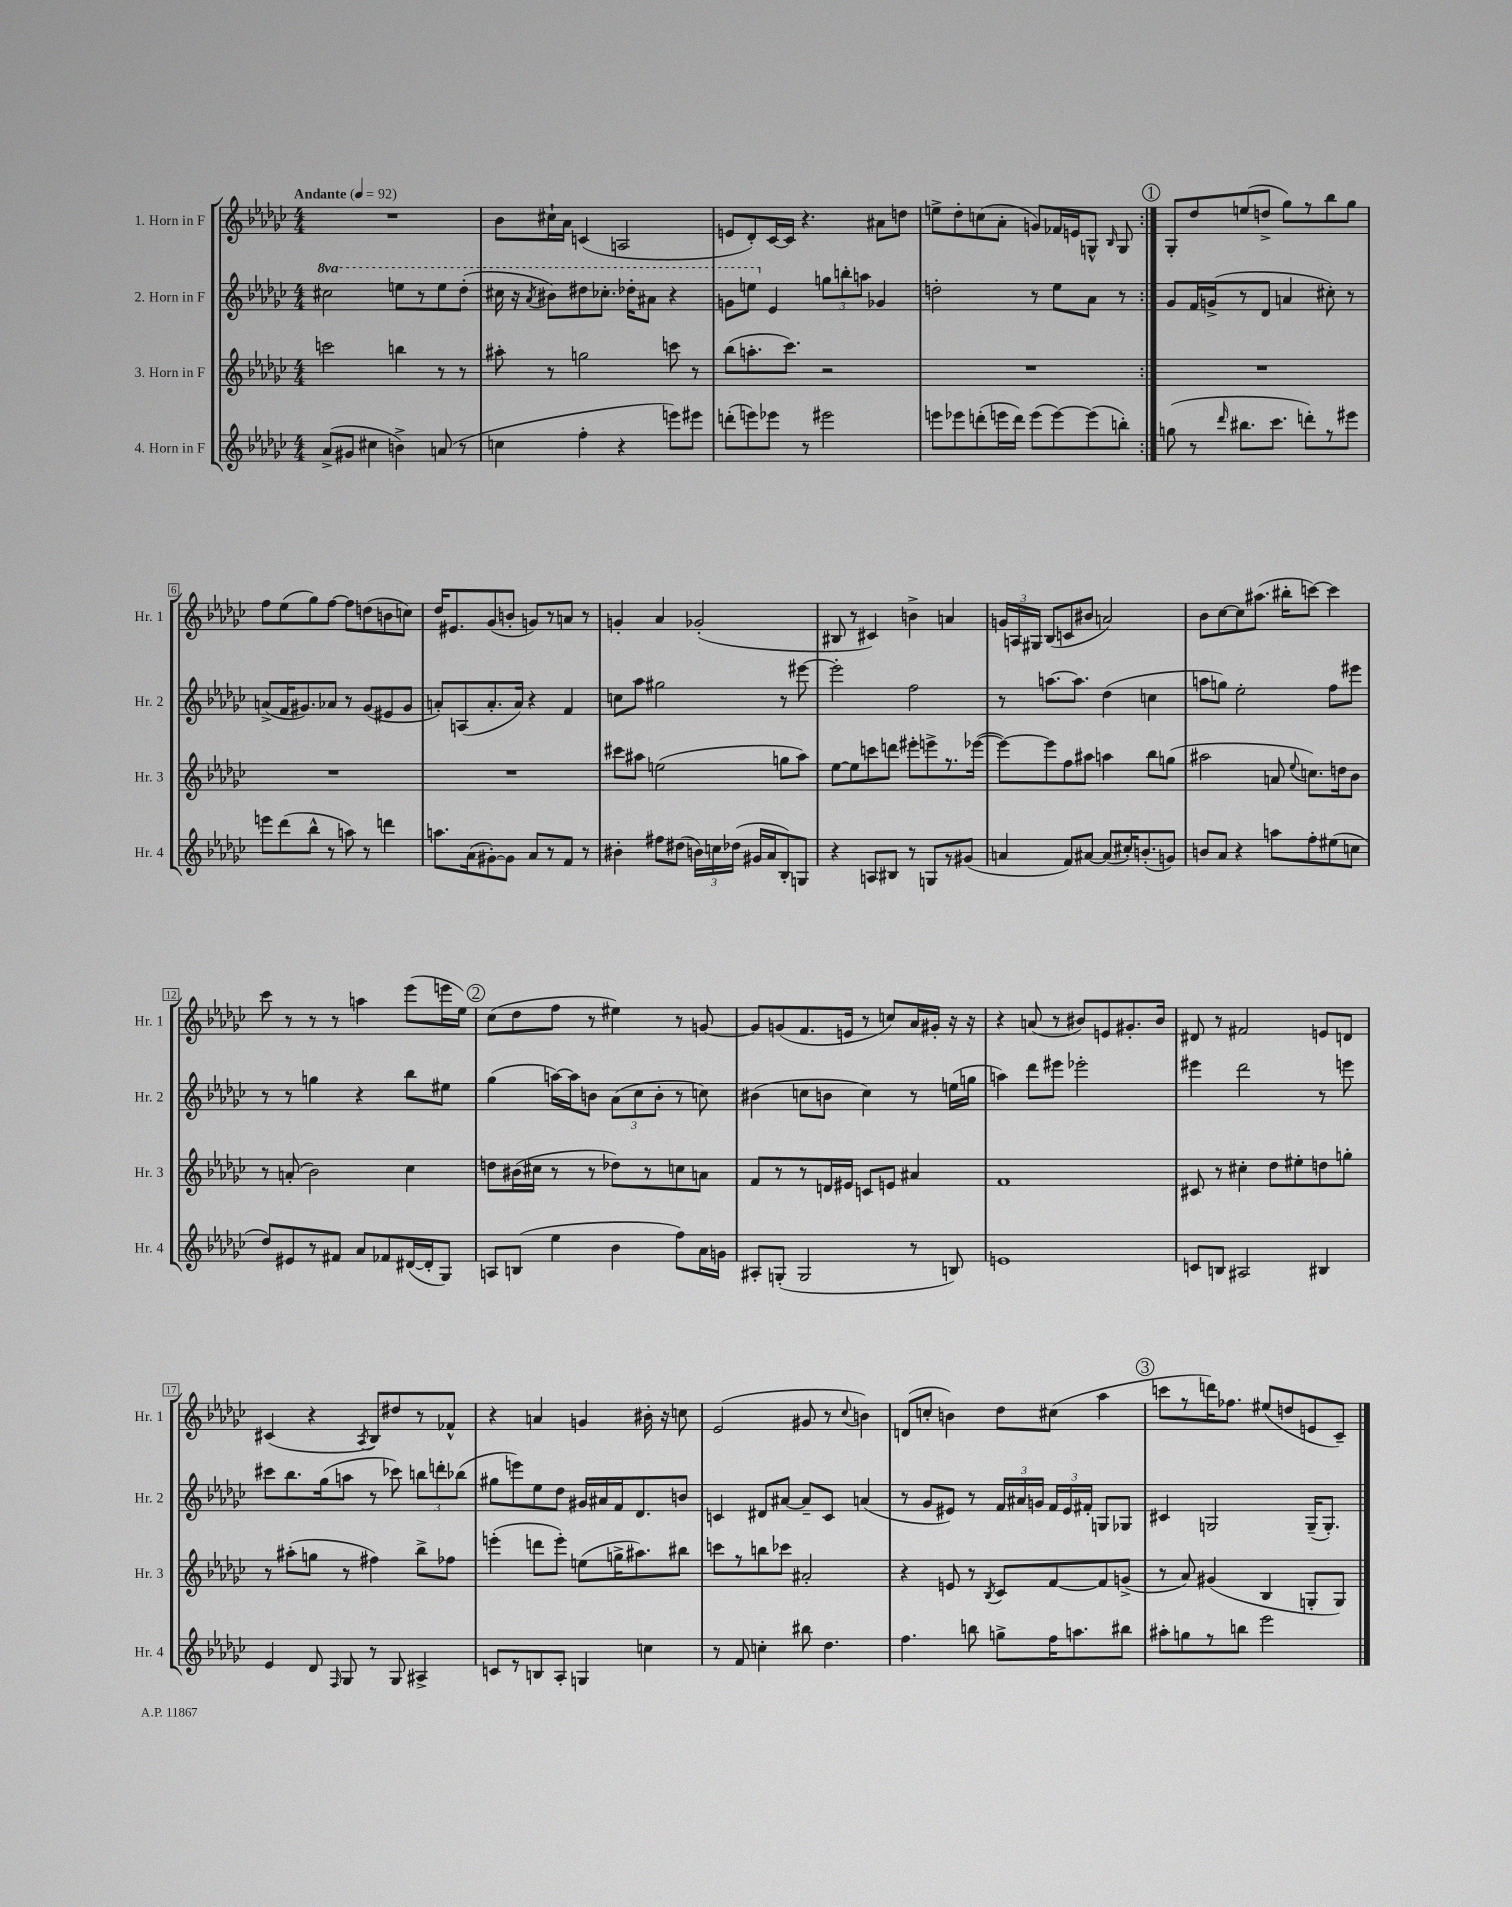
<<
\new StaffGroup <<
\new Staff = "s0" \with { instrumentName = "1. Horn in F" shortInstrumentName = "Hr. 1" } {
    \clef treble \key ges \major \numericTimeSignature \time 4/4 \tempo "Andante" 4 = 92
    \autoBeamOff \repeat volta 2 { R1 |
    bes'8[ cis''16-! aes'16] c'4( a2 |
    e'8[ des'8-.) ces'16~ ces'16] r4. ais'8[ d''8] |
    e''8[-> des''8-. c''8( aes'8]-. g'8[) fes'16 e'16 g8]-^ \grace { bes16 } g8 | }
    \mark \markup { \circle "1" } ges8[-. des''8 e''8( d''8]-> ges''8[) r8 bes''8 ges''8] |
    f''8[ ees''8( ges''8) f''8]~ f''8[ d''8( b'8 c''8]) |
    des''16[ eis'8. ges'8( b'8]-. g'8[) r8 a'8] r8 |
    g'4-. aes'4 ges'2-.( |
    bis8 r8 cis'4) b'4-> a'4 |
    \tuplet 3/2 { g'16[ a16 gis16] } bes8[( c'8 bis'8] a'2) |
    bes'8[ ces''8~ ces''8 ais''8.]( bis''16[-. c'''8]~) c'''4 |
    ces'''8 r8 r8 r8 a''4 ees'''8[( e'''16 ees''16]) |
    \mark \markup { \circle "2" } ces''8[( des''8 f''8] r8 eis''4) r8 g'8~ |
    g'8[ g'8( f'8. e'16] r8 c''8[) aes'16 gis'16]-. r16 r16 |
    r4 a'8( r8 bis'8[) e'8 gis'8.-. bis'16] |
    dis'8 r8 fis'2 e'8[ d'8] |
    cis'4( r4 \acciaccatura { aes8 } bes8[) dis''8 r8 fes'8]-^ |
    r4 a'4 g'4 bis'16-. r16 c''8 |
    ees'2( gis'8 r8 \appoggiatura { ces''8 } b'4) |
    d'8[( c''8]-. b'4) des''8[ cis''8]( aes''4 |
    \mark \markup { \circle "3" } c'''8[ r8 d'''16) fes''8.] eis''8[( d''8 e'8 ces'8]--) \bar "|." |
}
\new Staff = "s1" \with { instrumentName = "2. Horn in F" shortInstrumentName = "Hr. 2" } {
    \clef treble \key ges \major \numericTimeSignature \time 4/4 \set Staff.ottavationMarkups = #ottavation-simple-ordinals
    \autoBeamOff \repeat volta 2 { \ottava #1 cis'''2 e'''8[ r8 e'''8 des'''8]-.( |
    cis'''16 r16 \acciaccatura { aes''8 } bis''8[) dis'''8 ces'''8.]-. des'''16[-. ais''8] r4 |
    g''8[ e'''8] \ottava #0 ees'4 \tuplet 3/2 { g''!8[ b''8-. a''8] } ges'!4 |
    d''2-. r8 ees''8[ aes'8] r8 | }
    \mark \markup { \circle "1" } ges'8[ f'16 g'16->( r8 des'8] a'4 cis''8-.) r8 |
    a'8[->( f'16 gis'8.) aes'8] r8 gis'8[( eis'8 gis'8] |
    a'8[-.) a8( a'8.-. a'16]) r4 f'4 |
    c''8[ aes''8] gis''2 r8 eis'''8~ |
    eis'''2-. f''2 |
    r8 a''8.[~ a''8.] des''4( c''4 |
    a''8[ g''8]) ees''2-. f''8[ eis'''8] |
    r8 r8 g''4 r4 bes''8[ eis''8] |
    \mark \markup { \circle "2" } ges''4( a''16[~) a''16 b'8] \tuplet 3/2 { aes'8[( ces''8 b'8]-. } r8 c''8) |
    bis'4( c''8[ b'8] c''4) r8 e''16[( g''16] |
    a''4) des'''8[ eis'''8] ees'''2-. |
    eis'''4 des'''2 r8 e'''8 |
    cis'''8[ bes''8. ges''16( a''8] r8 ces'''8) \tuplet 3/2 { b''8[ d'''8-. bes''8]( } |
    gis''8[ e'''8) ees''8 des''8] gis'16[ ais'16 f'16 des'8. b'8] |
    c'4 dis'8[ ais'8]~ ais'8[-- c'8] a'4( |
    r8 ges'8[ eis'8]) r8 \tuplet 3/2 { f'16[ ais'16 g'16] } \tuplet 3/2 { f'16[ eis'16 fis'16]-. } g8[ ges8] |
    \mark \markup { \circle "3" } cis'4 g2 g16[--( g8.]-.) \bar "|." |
}
\new Staff = "s2" \with { instrumentName = "3. Horn in F" shortInstrumentName = "Hr. 3" } {
    \clef treble \key ges \major \numericTimeSignature \time 4/4
    \autoBeamOff \repeat volta 2 { c'''2 b''4 r8 r8 |
    ais''8-. r8 g''2 c'''8 r8 |
    bes''8[( a''8.-. ces'''8.]) r2 |
    R1 | }
    \mark \markup { \circle "1" } R1 |
    R1 |
    R1 |
    cis'''8[ ais''8] e''2( g''8[ ais''8]) |
    ees''8[~ ees''8 c'''8 d'''8] eis'''8[-. e'''8-> r8. ees'''16]~( |
    ees'''8[~) ees'''8 f''8 ais''8] a''4 bes''8[ g''8]( |
    ais''2 a'8 \appoggiatura { ees''8 } c''8.[) d''16 bes'8] |
    r8 a'8-.( bes'2) ces''4 |
    \mark \markup { \circle "2" } d''8[ bis'16( cis''16] r8 r8 des''8[) r8 c''8 a'8] |
    f'8[ r8 r8 d'16 eis'16] c'8[ e'8] ais'4 |
    f'1 |
    cis'8 r8 cis''4-. des''8[ eis''8-. d''8 g''8]-. |
    r8 ais''8[-.( g''8] r8 fis''4) bes''8[-> fes''8] |
    e'''4-.( d'''8[ e'''8]-.) e''8[( g''16-> ais''8.) bis''8] |
    c'''8[ r8 b''8 ces'''8] ais'2-. |
    r4 e'8 r8 \acciaccatura { bes8 } ces'8[ f'8~ f'8 g'8]->( |
    \mark \markup { \circle "3" } r8 aes'8) gis'4( bes4 g8[-. g8]) \bar "|." |
}
\new Staff = "s3" \with { instrumentName = "4. Horn in F" shortInstrumentName = "Hr. 4" } {
    \clef treble \key ges \major \numericTimeSignature \time 4/4
    \autoBeamOff \repeat volta 2 { aes'8[->( gis'8] cis''4 b'4->) a'8( r8 |
    c''4 f''4-. r4 e'''8[) eis'''8] |
    d'''8[-.( e'''8) ees'''8] r8 eis'''2 |
    e'''8[ ees'''8 d'''8-.( e'''16 d'''16]) e'''8[( e'''8~) e'''8( b''8]-.) | }
    \mark \markup { \circle "1" } g''8( r8 \grace { des'''16 } bis''8.[ ces'''8.] d'''8[-.) r8 eis'''8] |
    e'''8[ des'''8( bes''8]-^ r8 a''8) r8 d'''4 |
    a''8.[ aes'16( gis'8~-.) gis'8] aes'8[ r8 f'8] r8 |
    bis'4-. fis''8[ dis''8]( \tuplet 3/2 { b'16[) c''16 des''16]( } gis'16[ aes'16 bes8-.) g8] |
    r4 a8[ bis8] r8 g8[ r8 gis'8]( |
    a'4 f'8[) ais'8]~ ais'8[( cis''16-.) b'8.-.( g'8]) |
    b'8[ aes'8] r4 a''8[ f''8-. eis''8( c''8] |
    des''8[) eis'8 r8 fis'8] aes'8[ fes'8 dis'16~( dis'16-. ges8]) |
    \mark \markup { \circle "2" } a8[ b8]( ees''4 bes'4 f''8[) aes'16 g'16] |
    ais8[-. g8]-.( g2 r8 b8) |
    e'1 |
    c'8[ b8] ais2 bis4 |
    ees'4 des'8 \grace { f16 } ges8 r8 ges8 ais4-> |
    c'8[ r8 b8 aes8]-. g4 c''4 |
    r8 f'8 c''4-. bis''8 des''4. |
    f''4. b''8 g''8[-> f''16 a''8. bis''8] |
    \mark \markup { \circle "3" } ais''8[-. g''8 r8 b''8] ees'''2 \bar "|." |
}
>>
>>
\layout { \context { \Score \override BarNumber.stencil = #(make-stencil-boxer 0.1 0.3 ly:text-interface::print) } }
